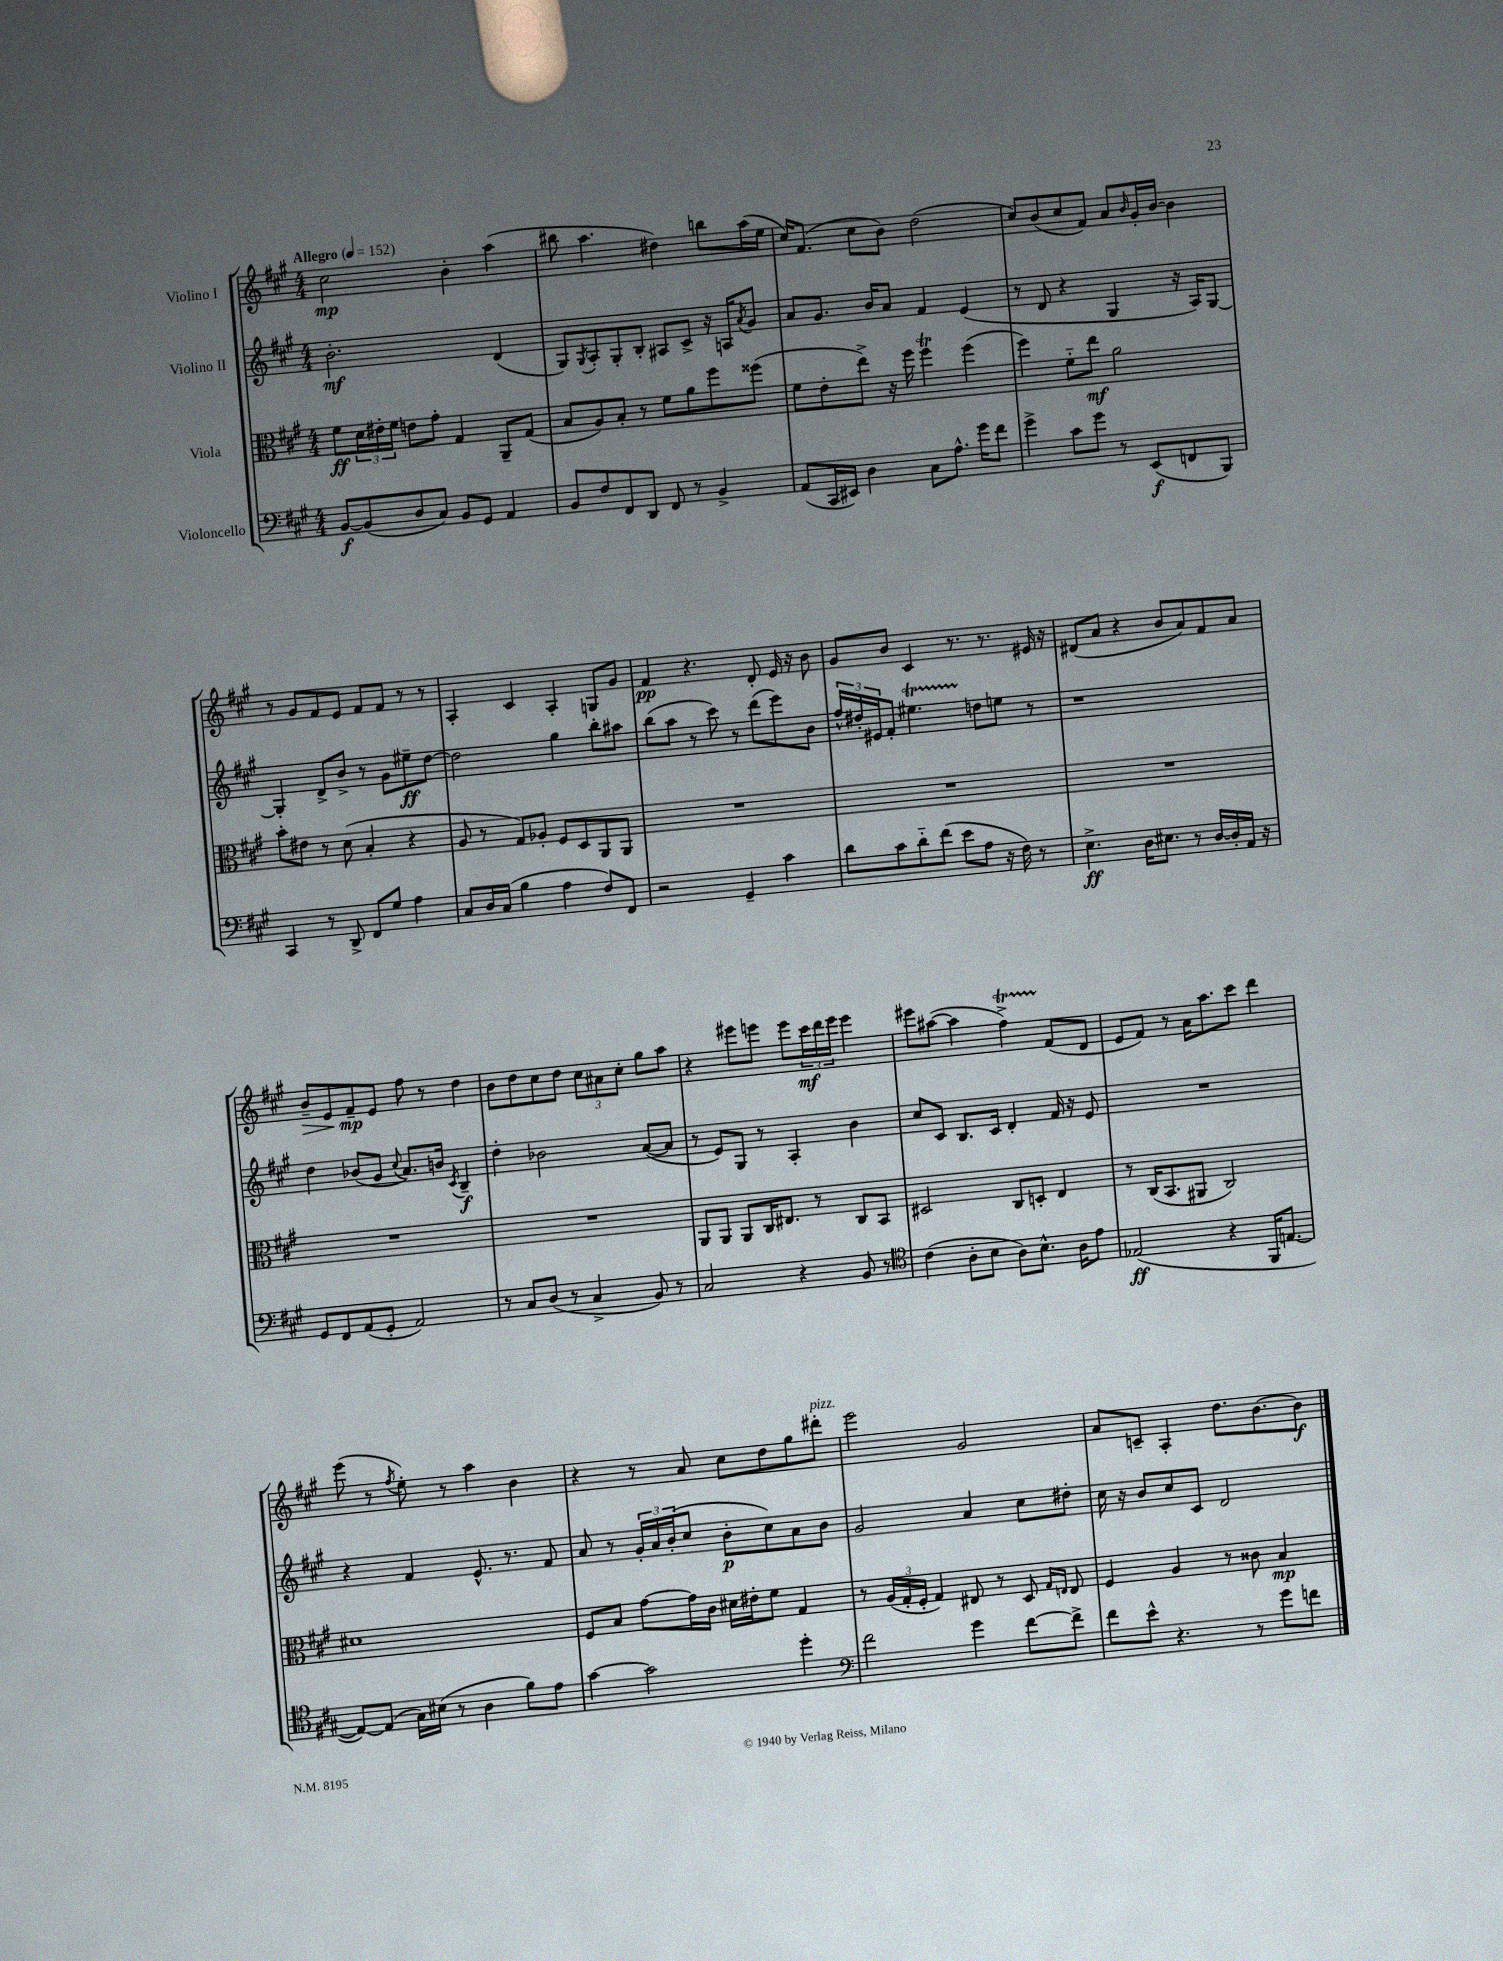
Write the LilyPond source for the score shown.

<<
\new StaffGroup <<
\new Staff = "s0" \with { instrumentName = "Violino I" } {
    \clef treble \key a \major \numericTimeSignature \time 4/4 \tempo "Allegro" 4 = 152
    cis''2\mp b'4-. a''4( |
    bis''8 a''4. dis''4) b''8 a''16( e''16 |
    cis''16) fis'8.( cis''8 b'8) d''2( |
    cis''8) b'8( cis''8 fis'8) a'8 \grace { b'16 } gis'16-. b'16~ b'4 |
    r8 gis'8 fis'8 e'8 fis'8 fis'8 r8 r8 |
    a4-. cis'4 a4-. g8 gis'8 |
    fis'4\pp r4. d'8-. e'16 r16 b'8 |
    gis'8 b'8 cis'4 r8. r8. eis'16 r16 |
    dis'8( a'8 r4 b'8 a'8) fis'8 a'8 |
    b'8--\> e'8 fis'8--\mp\! e'8 fis''8 r8 d''4 |
    b'8 d''8 cis''8 d''8 \tuplet 3/2 { cis''8 ais'8 cis''8-. } gis''8 a''8 |
    r4 eis'''8 e'''8 e'''8 \tuplet 3/2 { cis'''16\mf d'''16 e'''16 } e'''4 |
    eis'''8 ais''8~( ais''4 fis''4->\startTrillSpan) fis'8\stopTrillSpan( d'8 |
    e'8 fis'8) r8 a'16 a''8. cis'''8 d'''4 |
    e'''8( r8 \acciaccatura { fis''8 } e''8-.) r8 a''4 b'4 |
    r4 r8 a'8 cis''8 d''8 gis''8 dis'''8-.^\markup { \italic "pizz." } |
    e'''2 gis'2 |
    a'8 c'8-- a4-. d''8. b'8.~ b'8\f \bar "|." |
}
\new Staff = "s1" \with { instrumentName = "Violino II" } {
    \clef treble \key a \major \numericTimeSignature \time 4/4
    b'2.-.\mf d'4( |
    gis8) \acciaccatura { gis8 } a8-. gis8-. b8-. ais8 cis'8-> r16 a16 \acciaccatura { a'8 } gis'8 |
    a'8 gis'8. b'16 a'8 fis'4 e'4( |
    r8 d'8 r4 gis4 r16 a16) gis8~ |
    gis4-. d'8-> b'8-> r8 gis'8 eis''8--\ff d''8~ |
    d''2 gis''4 b''8-. ais''8 |
    b''8( a''8 r8 cis'''8) r8 d'''8( e'''8) b'8 |
    \tuplet 3/2 { fis''16-^ dis''16-. eis'16 } fis'8-. eis''4.\startTrillSpan d''8\stopTrillSpan e''8 r8 |
    r1 |
    d''4 bes'8( gis'8 \appoggiatura { cis''8 } a'8.) b'16 \acciaccatura { cis'8 } b4--\f |
    d''4-. bes'2 a'8~( a'8 |
    r8 e'8) gis8 r8 a4-. b'4 |
    cis''8 cis'8 b8. cis'16 d'4-. fis'16 r16 e'8 |
    R1 |
    r4 fis'4 e'8.-^ r8. fis'8 |
    a'8 r8 \tuplet 3/2 { gis'16-. a'16 b'16-.( } cis''8 b'8-.\p cis''8) a'8 b'8 |
    gis'2 a'4 cis''8 dis''8-. |
    cis''16 r16 b'8 cis''8 cis'8 d'2 \bar "|." |
}
\new Staff = "s2" \with { instrumentName = "Viola" } {
    \clef alto \key a \major \numericTimeSignature \time 4/4
    fis'8\ff \tuplet 3/2 { d'16 eis'16-. fis'16 } e'8 gis'8-. gis4 a,8-- gis8( |
    b8 a8) b8-. r8 fis'8 a'8 fis''8 fisis''8( |
    fis'8 e'8-. e''8->) r16 fis''16 fis''4\trill fis''4( |
    fis''4) fis'8-_ e''8\mf a'2 |
    b'8-. eis'8 r8 d'8( b4-. r4 |
    a8 r8 gis8) aes8-. fis8 d8 a,8 a,8 |
    R1 |
    R1 |
    R1 |
    R1 |
    R1 |
    a,8 a,8 a,8 cis16 eis8. r8 cis8 b,8 |
    dis2 cis8 d8-. e4 |
    r8 cis16( b,8. ais,8 cis2) |
    dis'1 |
    fis8 b8 gis'8~ gis'16 cis'16 dis'16 eis'16-. fis'8 gis4 |
    r8 \tuplet 3/2 { a16( gis16-. fis16-. } gis4) eis8 r8 d8 \grace { gis16 e16 } e8 |
    fis4 a4 r8 cisis'8 b4\mp \bar "|." |
}
\new Staff = "s3" \with { instrumentName = "Violoncello" } {
    \clef bass \key a \major \numericTimeSignature \time 4/4
    b,8~\f b,8( d8 cis8) b,8 gis,8 a,4 |
    b,8 fis8 fis,8 d,8 fis,8 r8 b,4-> |
    a,8( cis,16 eis,16) d4 cis8 a8.-^ gis'16 fis'8 |
    gis'4-> cis'8 gis'8 r8 e,8\f( f,8 b,,8) |
    cis,4 r8 d,8-> fis,8 gis8 a4 |
    cis8 d16 cis16( b4 a4 fis8) fis,8 |
    r2 gis,4-- cis'4 |
    d'8 cis'8 d'8-_ fis'8( e'8 a8 r16 fis16) r8 |
    e4.->\ff d16 eis8. r8 d16~ d16-. a,16 r16 |
    gis,8 fis,8 a,8( gis,8-. a,2) |
    r8 cis8 d8( r8 cis4-> b,8) r8 |
    cis2 r4 b,8 r8 |
    \clef tenor cis'4( a8-. b8 a8) b8.-^ a16 e'8 |
    ees2\ff( r4 fis,16 e8.~ |
    e8~) e8( gis16) bis16( r8 a4 fis'8) e'8 |
    gis'4~ gis'2 d''4-. |
    \clef bass fis'2 gis'4 fis'8~ fis'8-> |
    fis'8 e'8-^ r4. r8 gis'8 f'8 \bar "|." |
}
>>
>>
\layout { \context { \Score \remove "Bar_number_engraver" } }
